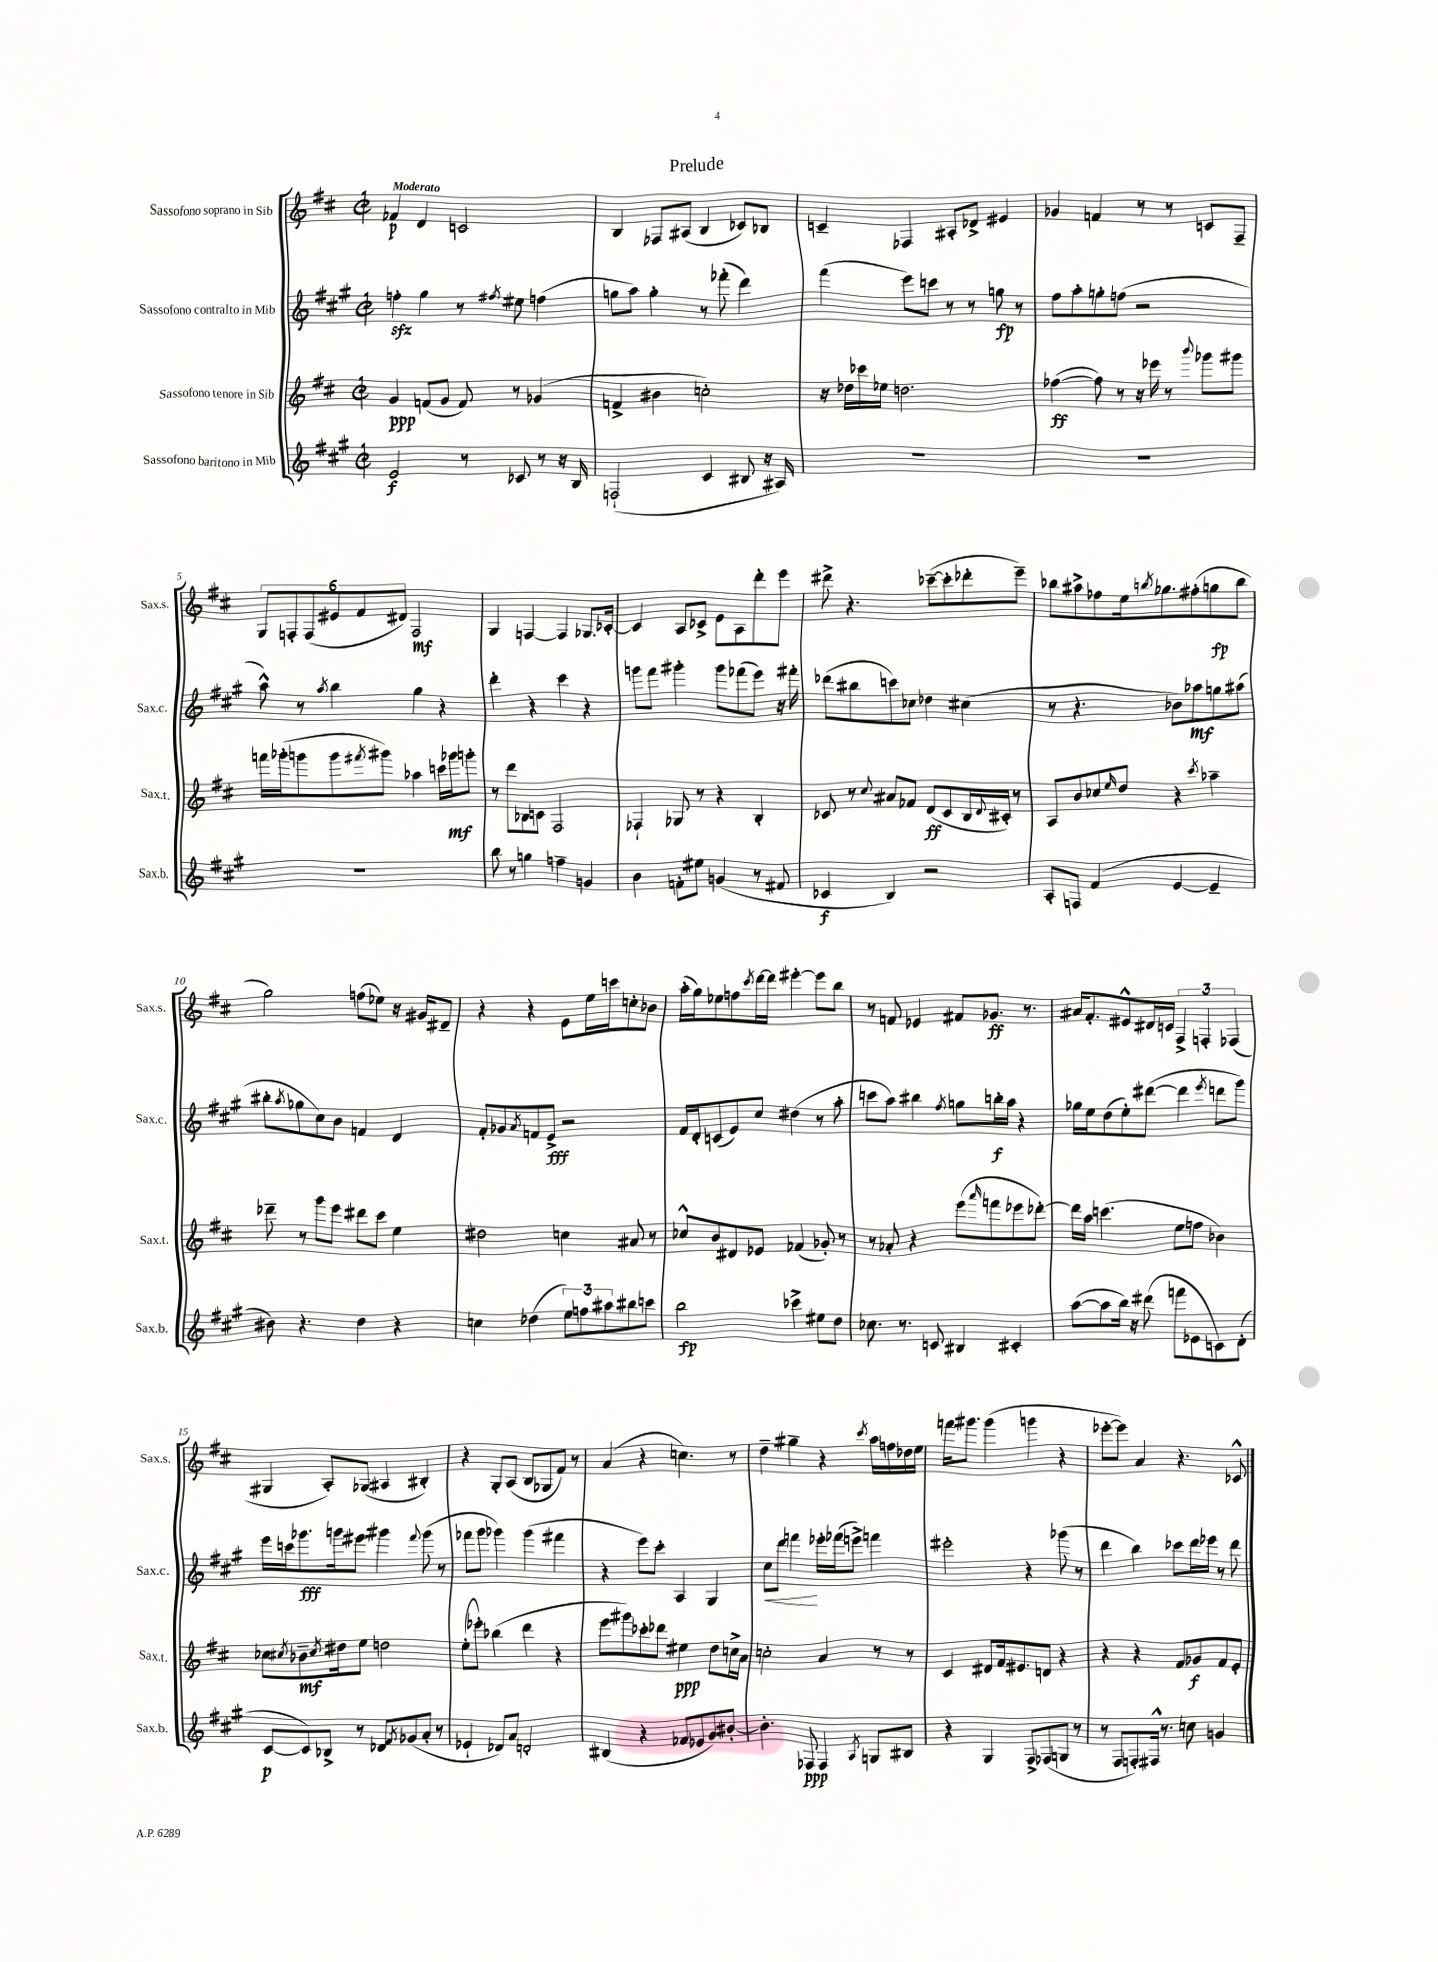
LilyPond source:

\header { title = "Prelude" }
<<
\new StaffGroup <<
\new Staff = "s0" \with { instrumentName = "Sassofono soprano in Sib" shortInstrumentName = "Sax.s." } {
    \clef treble \key d \major \defaultTimeSignature \time 2/2 \tempo "Moderato"
    fes'4\p d'4 c'2 |
    b4 fes8 ais8( b4 ces'8) bes8 |
    c'4-- fes4 ais8-. des'8-> eis'4 |
    ges'4 f'4 r8 r8 c'8 fis8-- |
    \tuplet 6/4 { g8 f8-. f8( eis'8 fis'8 dis'8) } f2\mf |
    g4 f4~ f4 ges8. ces'16~-. |
    ces'4 a8 ces'8-> e'8 a8 d'''8-. e'''8 |
    dis'''8-> r4. ces'''8~--( ces'''8-. des'''8-. e'''8--) |
    bes''8 ais''8-> fes''8 e''16 \acciaccatura { b''8 } ges''8. fis''8-.( g''8\fp b''8 |
    g''2) f''8( ees''8) r16 gis'16 dis'8-- |
    r4 r4 e'8 e''16 c'''16 c''8-. bes'8 |
    a''16-.( g''16) ees''8 f''8 \acciaccatura { cis'''8 } d'''16~ d'''16 eis'''4~-. eis'''8 b''8 |
    r8 f'8 ees'4 fis'8 ges'8.\ff r8. |
    ais'16 fis'8.-. eis'8-^ dis'16 c'16 \tuplet 3/2 { fis4-> f4-. fes4( } |
    gis4 a8-.) ges8( ais4 bis4-.) |
    r4 g8-. a8( b8 ges8 fis'8) r8 |
    a'4( r4 c''4.) r8 |
    d''4-- gis''4-- r4 \acciaccatura { cis'''8 } a''16 f''16 des''16 e''16 |
    f'''16 gis'''8. gis'''4( g'''4 r4 |
    ees'''8~-. ees'''8) a'4 r4. ces'8-^ \bar "|." |
}
\new Staff = "s1" \with { instrumentName = "Sassofono contralto in Mib" shortInstrumentName = "Sax.c." } {
    \clef treble \key a \major \defaultTimeSignature \time 2/2
    f''4-.\sfz gis''4 r8 \acciaccatura { fis''8 } eis''8 f''4( |
    g''8 a''8) g''4-. r8 fes'''8-.( d'''4) |
    fis'''4( e'''8) c'''8 r8 r8 g''8\fp r8 |
    fis''8 a''8-. g''8-. f''8( r2 |
    a''8-^) r8 \acciaccatura { a''8 } b''4 gis''4 r4 |
    d'''4-. r4 cis'''4 r4 |
    g'''8 fis'''8 gis'''4-. gis'''8 fes'''8( e'''8) r16 fis'''16-. |
    des'''8( bis''8 c'''8) ces''8 des''4 cis''4( |
    r8 r4. bes'8) aes''8\mf g''8 ais''8( |
    bis''8-. \acciaccatura { a''8 } ges''8 cis''8) b'8 f'4 d'4 |
    fis'8-. ges'8 \acciaccatura { a'8 } f'8 e'8->\fff r2 |
    fis'16 d'16-. c'8( e'8) cis''8 dis''4( r8 a''8-. |
    c'''8 a''8) bis''4 \acciaccatura { fis''8 } g''8 b''16-.\f a''16 r4 |
    ges''16 e''16 d''8( e''8-.) dis'''8~( dis'''4 \acciaccatura { e'''8 } d'''8 gis'''8) |
    e'''16 c'''16 ges'''8.\fff g'''16 eis'''8 gis'''4 \appoggiatura { fis'''8 } gis'''8( r8 |
    fes'''8 gis'''8 ges'''4) ges'''4( fis'''4 |
    r4 e'''8) cis'''8-. a4 gis4 |
    cis''8\< d'''8 f'''4\! ees'''16-. fes'''16( e'''8->) f'''4 |
    eis'''2-. r4 ges'''8( r8 |
    d'''4 b''4) ces'''8 d'''16 ees'''16 r8 d'''8 \bar "|." |
}
\new Staff = "s2" \with { instrumentName = "Sassofono tenore in Sib" shortInstrumentName = "Sax.t." } {
    \clef treble \key d \major \defaultTimeSignature \time 2/2
    g'4\ppp f'8( g'8 f'8) r8 ges'4( |
    f'4-> bis'4 c''2-.) |
    r16 des''16 ces'''16 ees''16 d''2. |
    fes''4~\ff( fes''8) r8 r16 ees'''16 r8 \appoggiatura { b'''8 } ges'''8 gis'''8 |
    f'''16 ges'''16-.( g'''8 g'''8 \acciaccatura { fis'''8 } gis'''8) aes''4 c'''16 ges'''16\mf g'''8-. |
    r8 d'''8 bes8 c'8 fis2 |
    fes4-! ges8 r8 r4 b4-. |
    ces'8 r8 \appoggiatura { cis''8 } ais'8 fes'8 d'8\ff( ces'8 b16 \appoggiatura { d'8 } cis'16-.) r8 |
    a8 b'8 ces''8 \grace { e''16 } d''8 r4 \acciaccatura { cis'''8 } aes''4-- |
    des'''8-- r8 g'''8 e'''8 dis'''8 cis'''8 e''4 |
    dis''2 c''4 ais'8 r8 |
    ces''8-^ b'8 dis'8 ees'8 fes'4( ges'8-.) r8 |
    r8 aes'8-. r4 e'''8( \grace { a'''16 } f'''8 ees'''8 des'''8~-.) |
    des'''16 a''16 c'''4.( e''8 f''8 bes'4) |
    ces''8 \acciaccatura { cis''8 } bes'8.--\mf \acciaccatura { cis''8 } dis''16 e''8 d''2 |
    e''8-.( ees'''8-.) bes''4( d'''4 r4 |
    e'''8 gis'''8) ces'''8-. des'''8 eis''4\ppp d''8 c''16-> a'16 |
    c''2-. a'4 r8 r8 |
    cis'4 dis'8 fis'16 eis'8. d'8 r4 |
    r4 r4 fis'8 ges'8\f fis'8 e'8-. \bar "|." |
}
\new Staff = "s3" \with { instrumentName = "Sassofono baritono in Mib" shortInstrumentName = "Sax.b." } {
    \clef treble \key a \major \defaultTimeSignature \time 2/2
    e'2\f r8 ces'8 r8 r16 b16 |
    f2-!( cis'4 bis8 r16 ais16) |
    R1 |
    R1 |
    R1 |
    b''8 r8 g''4 f''4-- g'4 |
    b'4 f'8-. eis''8 g'4( r8 fis'8 |
    ces'4\f b4) r2 |
    a8-. f8 fis'4( e'4~ e'4-- |
    bis'8) r4. d''4 r4 |
    c''4 des''4( \tuplet 3/2 { e''8) f''8 ais''8 } bis''8 c'''8 |
    b''2\fp ces'''4-> eis''8 d''8 |
    ces''8. r8. c'8 bis4 cis'4-. |
    a''8~( a''8 b''16) r16 dis'''8( f'''8 ees'8 c'8) d'8-.( |
    cis'8~\p cis'8) bes8-> r8 des'8 \acciaccatura { fis'8 } ges'8( a'8-. r8 |
    ees'4-! des'8) a'8 d'2-. |
    bis4( r4 fes'8 ees'8 gis'8) bis'8~-. |
    bis'4.-. fes8\ppp fes4 \acciaccatura { a8 } g8 bis8 |
    r4 gis4 fis8-> fes8( g8 r8 |
    r8 fis8 f8-.) fis16-^ r8. c''8 g'4 \bar "|." |
}
>>
>>
